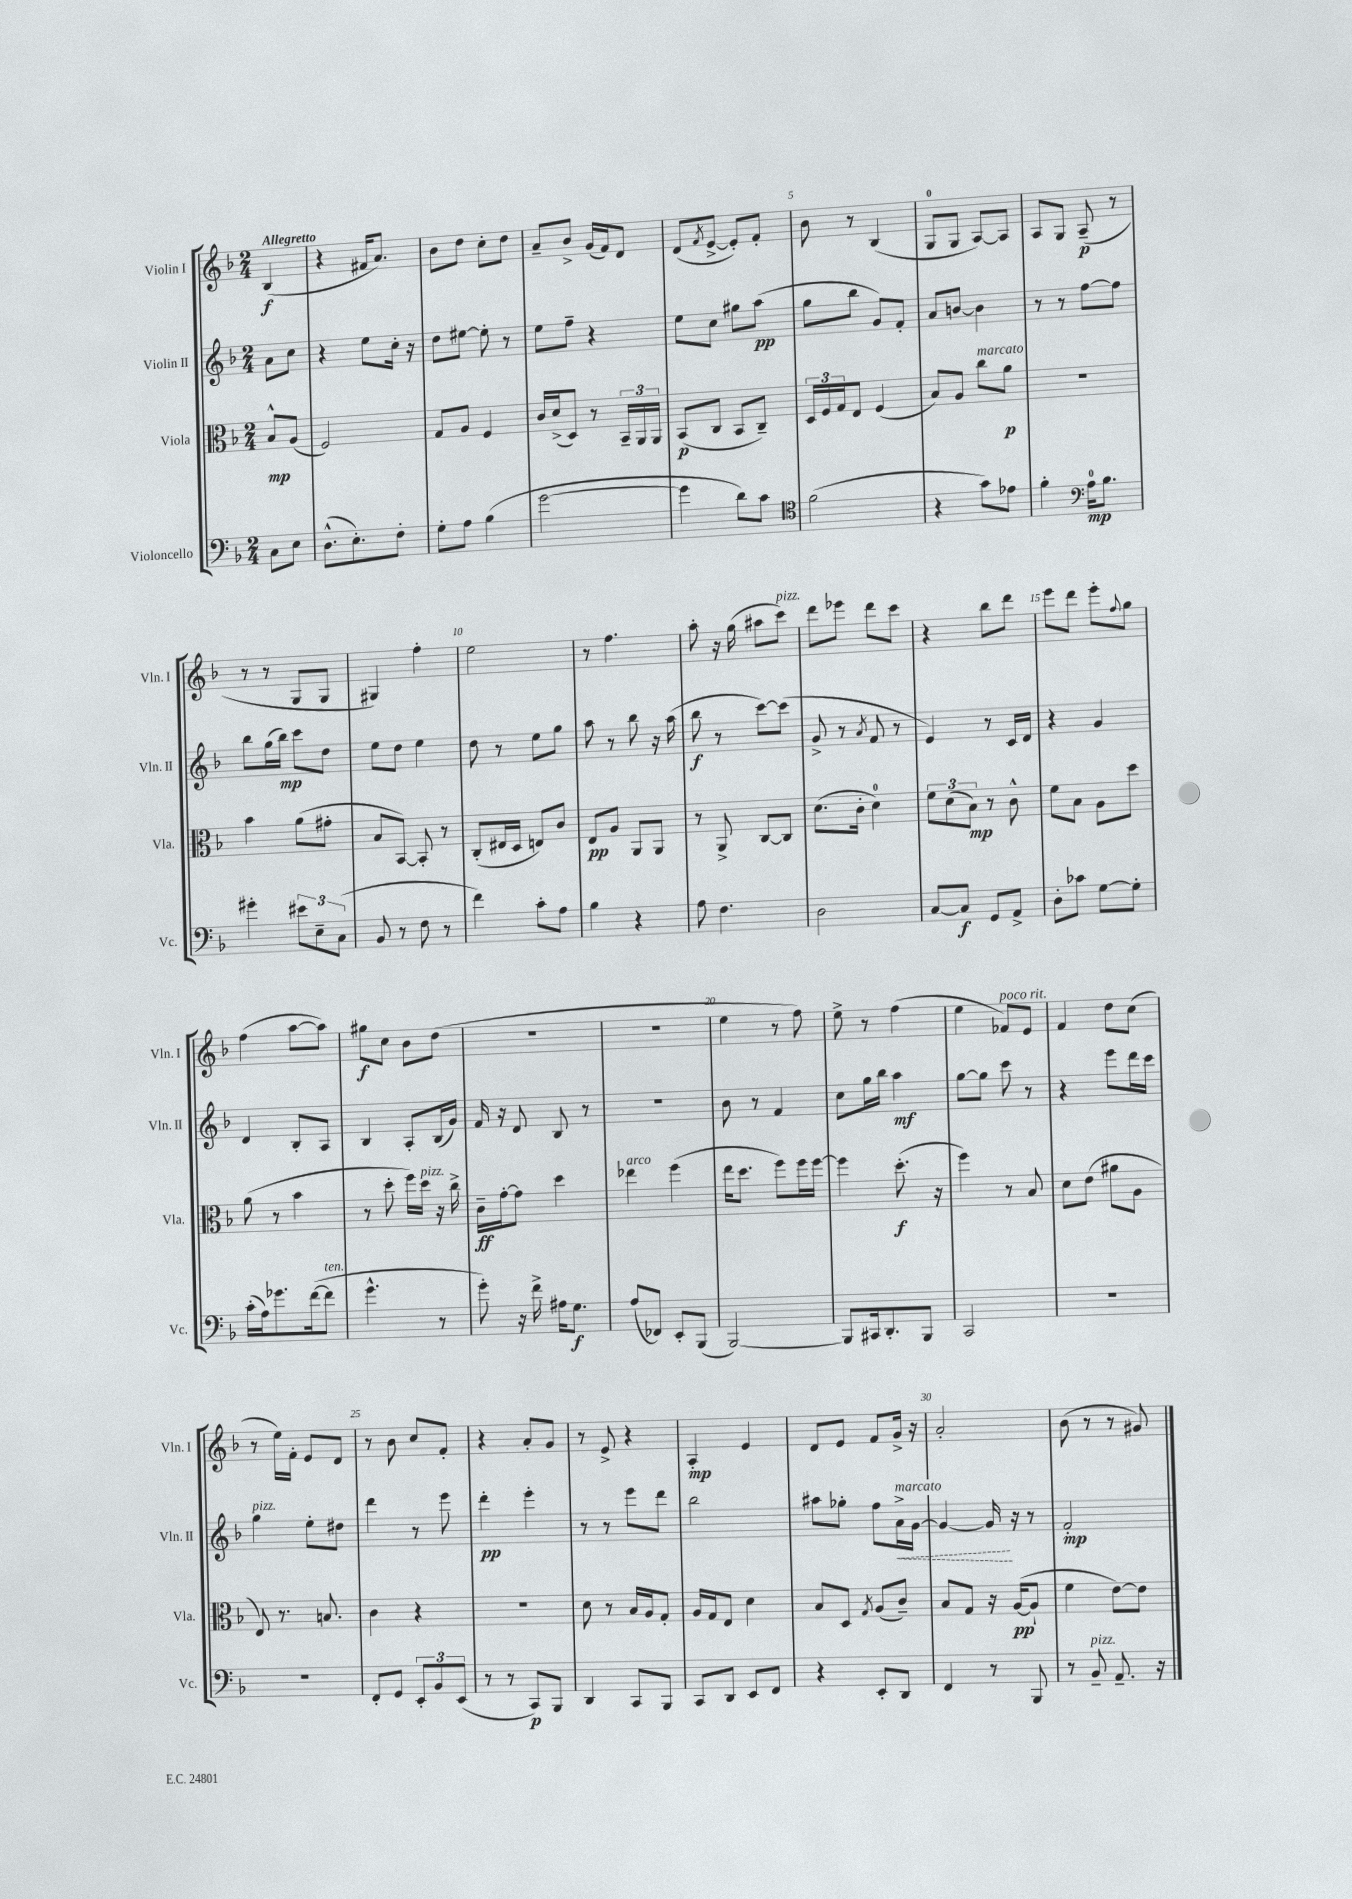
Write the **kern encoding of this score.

**kern	**kern	**kern	**kern
*staff4	*staff3	*staff2	*staff1
*clefF4	*clefC3	*clefG2	*clefG2
*k[b-]	*k[b-]	*k[b-]	*k[b-]
*M2/4	*M2/4	*M2/4	*M2/4
8C	8B-^^	8a	(4B-
8E	(8A	8cc	.
=	=	=	=
(8.D^^	2F)	4r	4r
8.E')	.	.	.
.	.	8ee	16f#
.	.	.	8.a)
8F'	.	16cc'	.
.	.	16r	.
=	=	=	=
8G'	8G	8dd	8b-
8A	8A	[8ee#	8dd
(4B-	4F	8ee#']	8cc'
.	.	8r	8dd
=	=	=	=
[2g	16c	8ee	8a~
.	(16d^	.	.
.	8D)	8ff~	8b-^
.	8r	4r	(16g
.	.	.	16f)
.	24BB-~	.	8d
.	24AA	.	.
.	24AA	.	.
=	=	=	=
4g]	(8BB-	8ee	(8d
.	.	.	8qf
.	8C	8cc	[8e^
8d)	8BB-	8gg#	8e'])
8c	8C~)	(8aa	8f'
=	=	=	=
*clefC4	*	*	*
(2f	24D	8gg	8b-
.	24F	.	.
.	24G	.	.
.	8E	8bb-	8r
.	(4F	8g)	(4B-
.	.	8f'	.
=	=	=	=
4r	8B-)	8a	8G
.	8A	[8b	8G
8g)	8cc	4b]	[8A)
8e-	8a	.	8A]
=	=	=	=
4f'	2r	8r	8A
.	.	8r	8G
*clefF4	*	*	*
16A	.	[8ff	(8A~
8.B-	.	.	.
.	.	8ff]	8r
=	=	=	=
4g#'	4b-	8bb-	8r
.	.	(16gg	8r
.	.	16bb-)	.
12e#	(8a	8ccc	8G
12E~	.	.	.
.	8g#'	8dd	8G
(12C	.	.	.
=	=	=	=
8BB-	8B-	8ee	4G#)
8r	[8BB-)	8dd	.
8F	8BB-']	4ee	4ff'
8r	8r	.	.
=	=	=	=
4f)	(8C'	8dd	2ee
.	16E#	8r	.
.	16D	.	.
8c'	8E)	8ee	.
8A	8c	8gg	.
=	=	=	=
4B-	8E	8aa	8r
.	8A	8r	4.ff
4r	8AA	8bb-	.
.	8AA	16r	.
.	.	(16aa	.
=	=	=	=
8A	8r	8bb-	8aa'
4.F	8AA^	8r	16r
.	.	.	(16gg
.	[8C	[8ccc)	8aa#
.	8C]	(8ccc]	8ccc)
=	=	=	=
2D	(8.d	8g^	8ddd
.	.	8r	8eee-
.	16c'	.	.
.	.	8qa	.
.	4d)	8f	8ddd
.	.	8r	8ccc
=	=	=	=
[8C	12f	4e)	4r
.	(12d	.	.
8C]	.	.	.
.	12B-)	.	.
8GG	8r	8r	8bb-
8AA^	8c^^	16c	8ddd
.	.	16d	.
=	=	=	=
8D'	8f	4r	8eee
8c-	8B-	.	8ddd
[8G	8A	4g	8eee'
.	.	.	8qqff
8G']	8dd	.	8gg
=	=	=	=
(16c'	(8a	4d	(4ff
16A)	.	.	.
8.g-	8r	.	.
.	4b-	8B-'	[8aa
([16f	.	.	.
8f]	.	8A	8aa])
=	=	=	=
4.g^^	8r	4B-	8gg#
.	8dd'	.	8cc
.	16ff)	8A'	8b-
.	16dd	.	.
8r	16r	(16B-	(8dd
.	16cc^	16g)	.
=	=	=	=
8g')	16c~	16f	2r
.	[16g'	16r	.
16r	8g]	8d	.
16f^	.	.	.
16A#	4dd	8B-	.
8.G	.	.	.
.	.	8r	.
=	=	=	=
(8A	4ee-	2r	2r
8FF-)	.	.	.
8EE'	(4ff	.	.
(8BBB-	.	.	.
=	=	=	=
[2BBB-)	16ee	8b-	4ee
.	8.dd	.	.
.	.	8r	.
.	8ff)	4f	8r
.	16ff	.	8ff)
.	[16ff	.	.
=	=	=	=
8BBB-]	4ff]	8cc	8ee^
16CC#	.	16gg	8r
8.DD'	.	16bb-	.
.	(8.dd'	4aa	(4ff
8BBB-	.	.	.
.	16r	.	.
=	=	=	=
2CC	4ff)	[8gg	4ee
.	.	8gg]	.
.	8r	8ccc	8f-)
.	8B-	8r	8e
=	=	=	=
2r	8d	4r	4f
.	(8e	.	.
.	8a#	8eee	8dd
.	8A	16ddd	(8cc
.	.	16ccc	.
=	=	=	=
2r	8E)	4gg	8r
.	8.r	.	16ee)
.	.	.	16f'
.	.	8ee'	8e
.	8.B	.	.
.	.	8dd#	8d
=	=	=	=
8FF'	4c	4ddd	8r
8GG	.	.	8b-
12EE'	4r	8r	8cc
12BB-	.	.	.
.	.	8eee	8f'
(12EE	.	.	.
=	=	=	=
8r	2r	4ddd'	4r
8r	.	.	.
8CC)	.	4eee'	8a'
8BBB-	.	.	8g
=	=	=	=
4DD	8d	8r	8r
.	8r	8r	8e^
8CC	16B-	8eee	4r
.	16A	.	.
8BBB-	8G'	8ddd	.
=	=	=	=
8CC	16A	2bb-	4A'
.	16G	.	.
8DD	8E	.	.
8EE	4d	.	4e
8FF	.	.	.
=	=	=	=
4r	8B-	8aa#	8d
.	8D	8gg-'	8e
.	8qG	.	.
8EE'	(8A	8ff	8f
8DD	8c~)	16a^	16g^
.	.	[16g	16r
=	=	=	=
4FF	8B-	4g_	2a'
.	8G	.	.
8r	16r	16g]	.
.	([16A	16r	.
8BBB-	8A`]	8r	.
=	=	=	=
8r	4f	2f'	(8b-
8BB-~	.	.	8r
8.AA~	[8e)	.	8r
.	8e]	.	8g#)
16r	.	.	.
==	==	==	==
*-	*-	*-	*-
